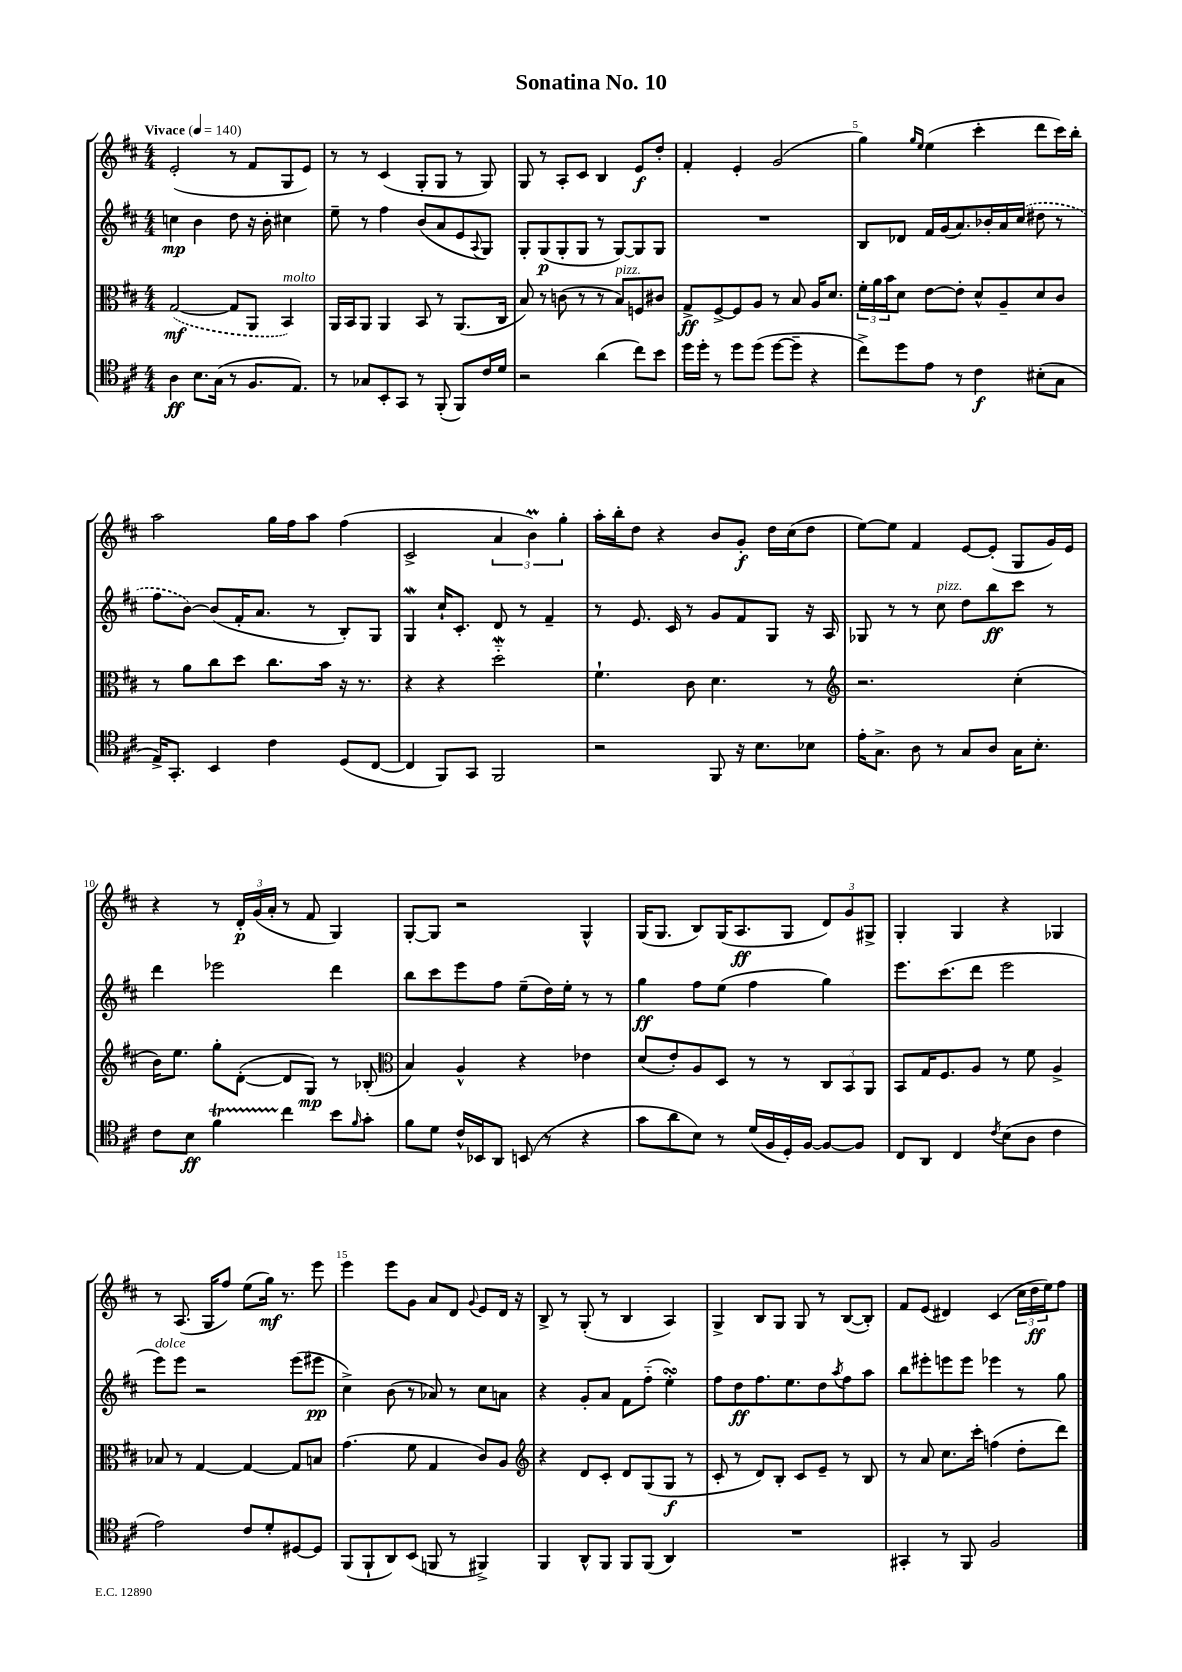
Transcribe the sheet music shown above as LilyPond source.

\header { title = "Sonatina No. 10" }
<<
\new StaffGroup <<
\new Staff = "s0" {
    \clef treble \key d \major \numericTimeSignature \time 4/4 \tempo "Vivace" 4 = 140
    e'2-.( r8 fis'8 g8 e'8) |
    r8 r8 cis'4( g8-. g8 r8 g8) |
    g8 r8 a8-. cis'8 b4 e'8\f d''8-. |
    fis'4-. e'4-. g'2( |
    g''4) \grace { g''16 e''16 } e''4( cis'''4-. d'''8 cis'''16) b''16-. |
    a''2 g''16 fis''16 a''8 fis''4( |
    cis'2-> \tuplet 3/2 { a'4 b'4\prall) g''4-. } |
    a''16-. b''16-. d''8 r4 b'8 g'8-.\f d''16 cis''16( d''8 |
    e''8~) e''8 fis'4 e'8~ e'8-.( g8 g'16) e'16 |
    r4 r8 \tuplet 3/2 { d'16-.\p g'16( a'16-. } r8 fis'8 g4) |
    g8~-. g8 r2 g4-^ |
    g16( g8. b8) g16( a8.\ff g8 \tuplet 3/2 { d'8) g'8 gis8-> } |
    g4-. g4 r4 ges4 |
    r8 a8.( g16 fis''8) e''8( g''16\mf) r8. e'''8 |
    e'''4 e'''8 g'8 a'8 d'8 \appoggiatura { g'8 } e'8 d'16 r16 |
    b8-> r8 g8-.( r8 b4 a4) |
    g4-> b8 g8 g8 r8 b8~( b8-.) |
    fis'8 e'8( dis'4) cis'4( \tuplet 3/2 { cis''16 d''16\ff e''16) } fis''8 \bar "|." |
}
\new Staff = "s1" {
    \clef treble \key d \major \numericTimeSignature \time 4/4
    c''4\mp b'4 d''8 r16 b'16-. cis''4 |
    e''8-- r8 fis''4 b'8( a'8 e'8 \appoggiatura { a8 } g8) |
    g8-. g8\p( g8-. g8 r8 g8~) g8 g8 |
    R1 |
    b8 des'8 fis'16 g'16( a'8.) bes'16-. a'16 \once \slurDashed cis''16( dis''8 r8 |
    fis''8 b'8~) b'8( fis'16-. a'8. r8 b8-.) g8 |
    g4\mordent cis''16-! cis'8.-. d'8 r8 fis'4-- |
    r8 e'8. cis'16 r8 g'8 fis'8 g8 r16 a16 |
    ges8 r8 r8 cis''8^\markup { \italic "pizz." } d''8 b''8\ff cis'''8 r8 |
    d'''4 ees'''2 d'''4 |
    b''8 cis'''8 e'''8 fis''8 e''8--( d''16) e''16-. r8 r8 |
    g''4\ff fis''8 e''8( fis''4 g''4) |
    e'''8. cis'''8.( d'''8 e'''2 |
    e'''8^\markup { \italic "dolce" }) e'''8 r2 e'''8( eis'''8\pp |
    cis''4->) b'8( r8 aes'8) r8 cis''8 a'8 |
    r4 g'8-. a'8 fis'8 fis''8-_( e''4-.\turn) |
    fis''8 d''8\ff fis''8. e''8. d''8 \acciaccatura { a''8 } fis''8 a''8 |
    b''8 eis'''8-. e'''8 e'''8 ees'''4 r8 g''8 \bar "|." |
}
\new Staff = "s2" {
    \clef alto \key d \major \numericTimeSignature \time 4/4
    \once \slurDashed g2~\mf( g8 a,8 b,4^\markup { \italic "molto" }) |
    a,16 b,16 a,8 a,4 b,8 r8 a,8.( cis16 |
    b8) r8 c'8( r8 r8 b8^\markup { \italic "pizz." }) f8 cis'8 |
    g8->\ff fis8~-> fis8 a8 r8 b8 a16 d'8. |
    \tuplet 3/2 { fis'16-. a'16 b'16 } d'8 e'8~ e'8-. d'8-^ a8-- d'8 cis'8 |
    r8 a'8 cis''8 d''8 cis''8. b'16 r16 r8. |
    r4 r4 d''2-_\mordent |
    fis'4.-! cis'8 d'4. r8 |
    \clef treble r2. cis''4-.( |
    b'16) e''8. g''8-. d'8~-.( d'8 g8\mp) r8 bes8-.( |
    \clef alto b4) a4-^ r4 ees'4 |
    d'8( e'8-.) a8 d8 r8 r8 \tuplet 3/2 { cis8 b,8 a,8 } |
    b,8 g16 fis8. a8 r8 fis'8 a4-> |
    bes8 r8 g4~ g4~ g8 b8 |
    g'4.( fis'8 g4 cis'8) a8 |
    \clef treble r4 d'8 cis'8-. d'8 g8( g8\f r8 |
    cis'8-. r8 d'8) b8-. cis'8 e'8-- r8 b8 |
    r8 a'8 cis''8. cis'''16-. f''4( d''8-. d'''8) \bar "|." |
}
\new Staff = "s3" {
    \clef tenor \key d \major \numericTimeSignature \time 4/4
    a4\ff b8. g16( r8 fis8. e8.) |
    r8 ges8 b,8-. g,8 r8 fis,8-.( fis,8) cis'16 d'16 |
    r2 a'4( cis''8) b'8 |
    d''16 d''16-. r8 d''8 d''8( d''8~ d''8-- r4 |
    cis''8->) d''8 e'8 r8 cis'4\f bis8-.( g8 |
    e16->) g,8.-. b,4 cis'4 d8( cis8~ |
    cis4 fis,8) g,8 fis,2 |
    r2 fis,8 r16 b8. bes8 |
    e'16-. g8.-> a8 r8 g8 a8 g16 b8.-. |
    cis'8 b8\ff fis'4\startTrillSpan cis''4\stopTrillSpan b'8 \grace { fis'16 } g'8-. |
    fis'8 d'8 cis'16-^ bes,16 a,8 b,8( r8 r4 |
    g'8 a'8 b8) r8 d'16( fis16 d16-.) fis16~ fis8~ fis8 |
    cis8 a,8 cis4 \acciaccatura { cis'8 } b8( a8 cis'4 |
    e'2) cis'8 d'8-. dis8~ dis8 |
    fis,8( fis,8-! a,8) b,8( f,8 r8 fis,4->) |
    fis,4 a,8-^ fis,8 fis,8 fis,8( a,4) |
    R1 |
    gis,4-. r8 fis,8 fis2 \bar "|." |
}
>>
>>
\layout { \context { \Score \override BarNumber.break-visibility = ##(#f #t #t) barNumberVisibility = #(every-nth-bar-number-visible 5) } }
